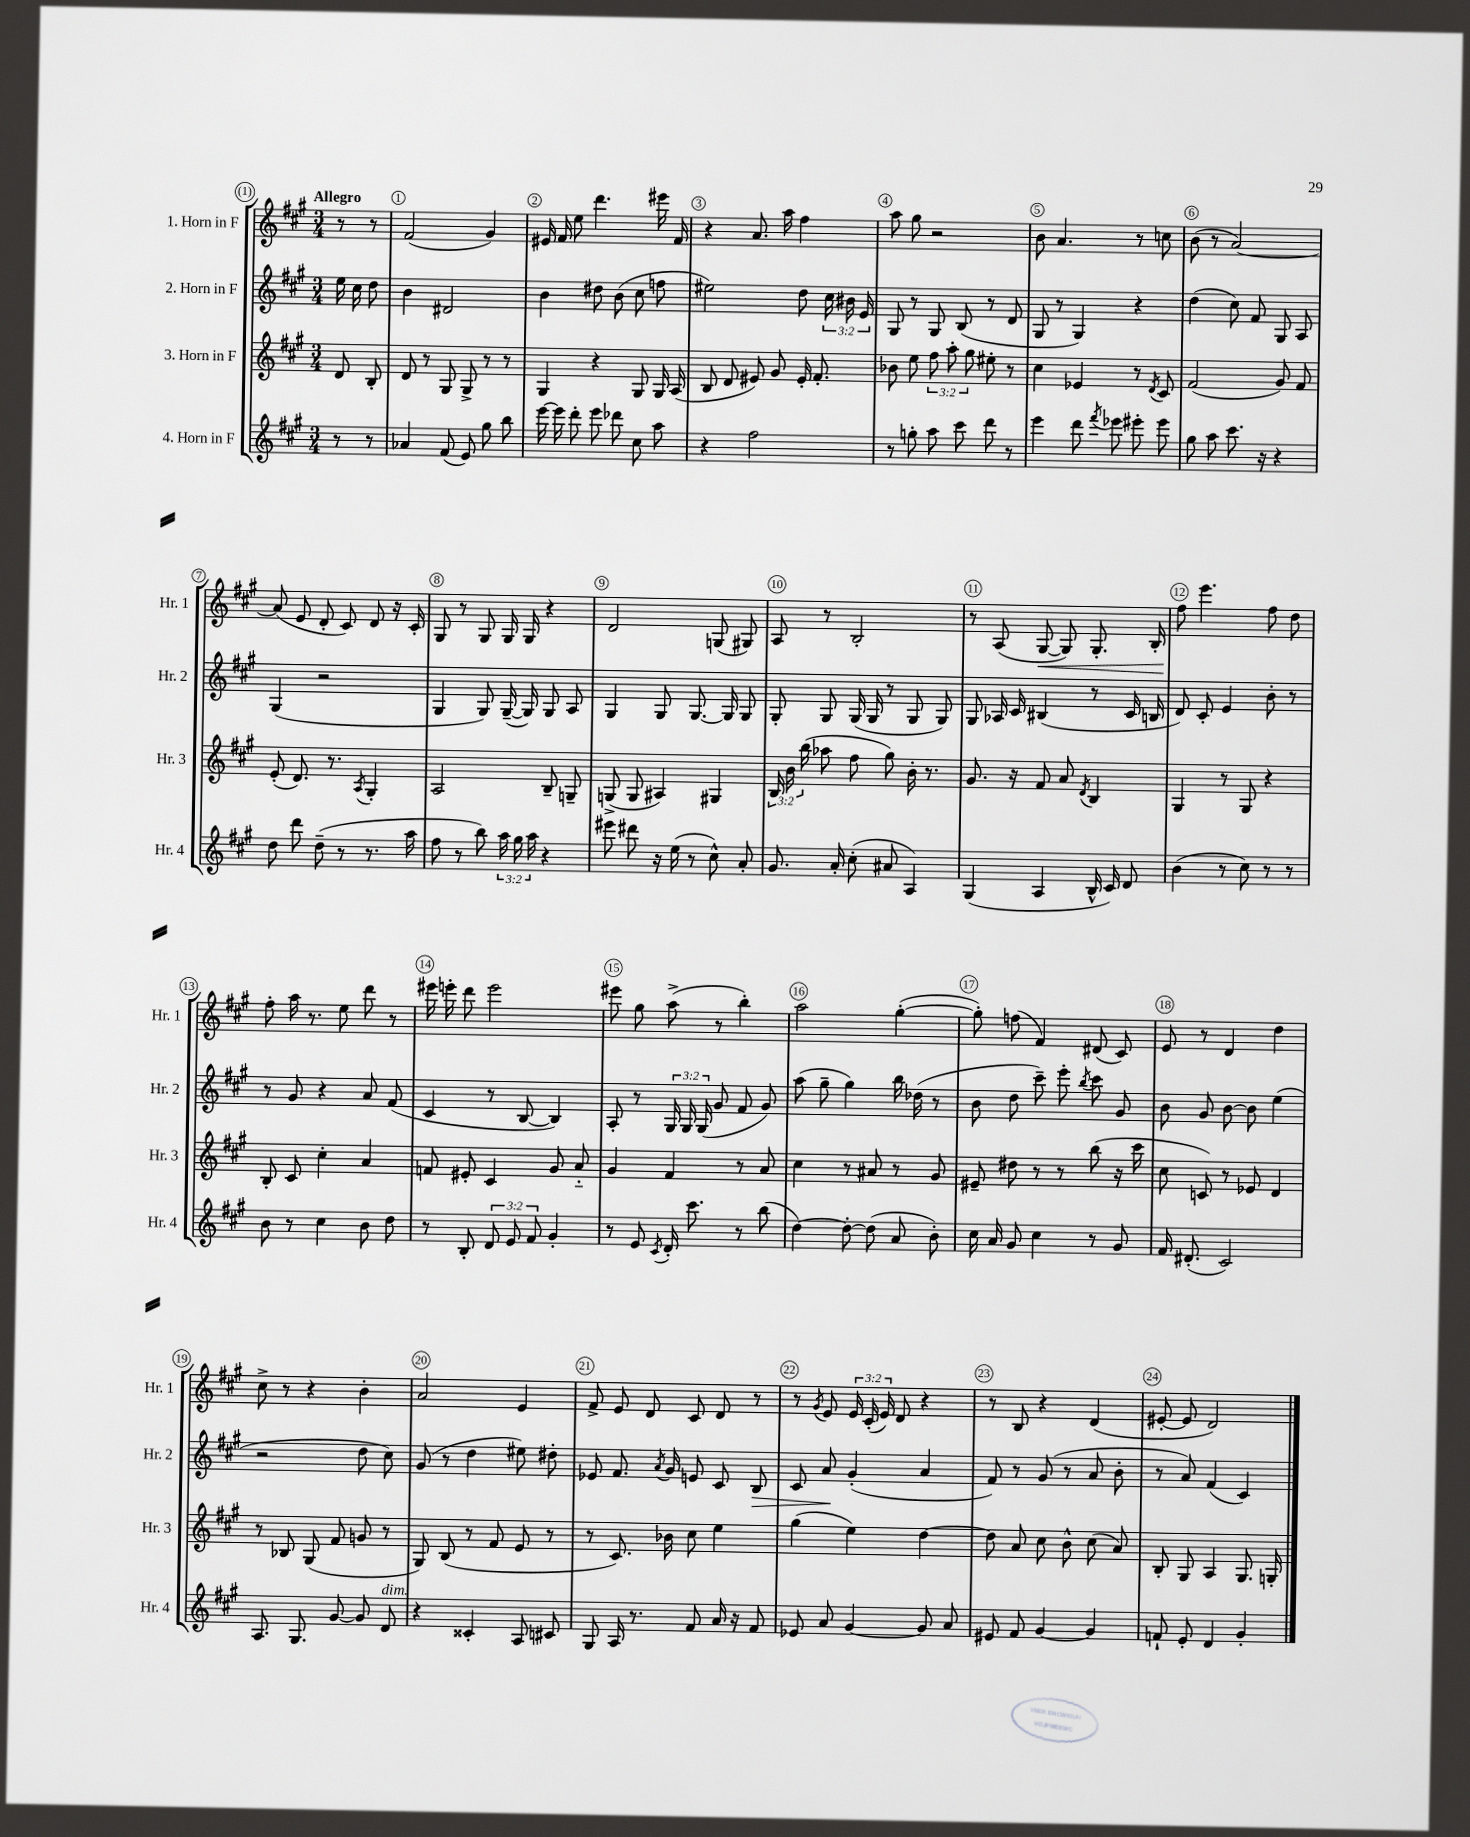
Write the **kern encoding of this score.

**kern	**kern	**kern	**dynam	**kern	**dynam
*part4	*part3	*part2	*part2	*part1	*part1
*staff4	*staff3	*staff2	*staff2	*staff1	*staff1
*I"4. Horn in F	*I"3. Horn in F	*I"2. Horn in F	*	*I"1. Horn in F	*
*I'Hr. 4	*I'Hr. 3	*I'Hr. 2	*	*I'Hr. 1	*
*clefG2	*clefG2	*clefG2	*	*clefG2	*
*k[f#c#g#]	*k[f#c#g#]	*k[f#c#g#]	*	*k[f#c#g#]	*
*M3/4	*M3/4	*M3/4	*	*M3/4	*
=	=	=	=	=	=
!	!	!	!	!LO:TX:a:B:t=Allegro	!
8r	8d/	16ee\	.	8r	.
.	.	16cc#\	.	.	.
8r	8B'/	8dd\	.	8r	.
=1	=1	=1	=1	=1	=1
4a-X/	8d/	4b\	.	(2f#/	.
.	8r	.	.	.	.
(8f#/	8G#/	2d#X/	.	.	.
8e/)	8G#^/	.	.	.	.
8gg#\	8r	.	.	4g#/)	.
8bb\	8r	.	.	.	.
=2	=2	=2	=2	=2	=2
[16eee\	4G#/	4b\	.	16e#X/	.
16eee\]	.	.	.	16f#/	.
8ddd'\	.	.	.	8ee\	.
8eee\	4r	8dd#X\	.	4.ddd\	.
8ddd-X\	.	(8b\	.	.	.
8cc#\	8G#/	8cc#\	.	.	.
8aa\	16G#/	8ffn\	.	16eee#X\	.
.	(16A/	.	.	16f#/	.
=3	=3	=3	=3	=3	=3
4r	8B/	2ee#X\)	.	4r	.
.	8d/	.	.	.	.
2ff#\	8e#X/)	.	.	8.a/	.
.	8g#/	.	.	.	.
.	.	.	.	16aa\	.
.	16e#'/	8dd\	.	4ff#\	.
.	8.f#'/	.	.	.	.
.	.	24cc#\	.	.	.
.	.	24b#X\	.	.	.
.	.	24e/	.	.	.
=4	=4	=4	=4	=4	=4
8r	8b-X\	8G#/	.	8aa\	.
8ggn'\	8ee\	8r	.	8gg#\	.
8aa\	12ff#\	8G#/	.	2r	.
.	12aa'\	.	.	.	.
8ccc#\	.	(8B/	.	.	.
.	12gg#\	.	.	.	.
8ddd\	8ee#X'\	8r	.	.	.
8r	8r	8d/	.	.	.
=5	=5	=5	=5	=5	=5
4eee\	4cc#\	8G#/	.	8b\	.
.	.	8r	.	4.a/	.
8ddd\	4e-X/	4G#/)	.	.	.
8qfff#/	.	.	.	.	.
8eee-X\	.	.	.	.	.
8eee#X'\	8r	4r	.	8r	.
.	8qd/	.	.	.	.
8eee#\	8c#/	.	.	8ccn\	.
=6	=6	=6	=6	=6	=6
8gg#\	(2f#/	(4dd\	.	(8b\	.
8aa\	.	.	.	8r	.
8.ccc#\	.	8cc#\)	.	[2a/)	.
.	.	8f#/	.	.	.
16r	.	.	.	.	.
4r	8g#/)	8G#/	.	.	.
.	8f#/	8A/	.	.	.
!!LO:LB:g=z
=7	=7	=7	=7	=7	=7
8dd\	(8e'/	(4G#/	.	(8a/]	.
8ddd\	8.d/)	.	.	8e/	.
(8dd~\	.	2r	.	8d'/	.
.	8.r	.	.	.	.
8r	.	.	.	8c#/)	.
.	8qA/	.	.	.	.
8.r	4G#'/	.	.	8d/	.
.	.	.	.	16r	.
16aa\	.	.	.	16c#'/	.
=8	=8	=8	=8	=8	=8
8ff#\	2A/	4G#/	.	8G#/	.
8r	.	.	.	8r	.
8bb\)	.	8G#/)	.	8G#/	.
24aa\	.	([16G#~/	.	16G#/	.
24gg#\	.	.	.	.	.
.	.	16G#/])	.	16G#/	.
24aa\	.	.	.	.	.
4r	8B~/	8G#/	.	4r	.
.	8Gn~/	8A/	.	.	.
=9	=9	=9	=9	=9	=9
8eee#X\	(8Gn^/	4G#/	.	2d/	.
8ddd#X\	8G/	.	.	.	.
16r	4A#X/)	8G#/	.	.	.
(16ee\	.	.	.	.	.
8r	.	[8.G#/	.	.	.
8cc#^^\)	4G#X/	.	.	(8Gn/	.
.	.	16G#/]	.	.	.
8a'/	.	8G#/	.	8G#X/)	.
=10	=10	=10	=10	=10	=10
8.g#/	24B/	8G#'/	.	8A/	.
.	24b\	.	.	.	.
.	(24bb\	.	.	.	.
.	8aa-X\	8G#/	.	8r	.
16a'/	.	.	.	.	.
(8cc#'\	8ff#\	(16G#/	.	2B'/	.
.	.	16G#/	.	.	.
8a#X/	8gg#\)	8r	.	.	.
4A/)	16b'\	8G#/	.	.	.
.	8.r	.	.	.	.
.	.	8G#/)	.	.	.
=11	=11	=11	=11	=11	=11
(4G#/	8.g#/	8G#/	.	8r	.
.	.	16A-X/	.	(8A/	.
.	16r	16c#/	.	.	.
!	!	!	!	!	!LO:HP:b
4A/	8f#/	(4B#X/	.	[8G#/	<
.	8a/	.	.	8G#/])	.
.	8qd/	.	.	.	.
16B^^/	4B/	8r	.	8.G#'/	.
16c#/)	.	.	.	.	.
8d/	.	16c#/	.	.	.
.	.	16Bn/	.	16B'/	.
=12	=12	=12	=12	=12	=12
(4b\	4G#/	8d/)	.	8ff#\	.
.	.	8c#'/	.	4.eee\	[
8r	8r	4e/	.	.	.
8cc#\)	8G#/	.	.	.	.
8r	4r	8b'\	.	8ff#\	.
8r	.	8r	.	8dd\	.
!!LO:LB:g=z
=13	=13	=13	=13	=13	=13
8b\	8B'/	8r	.	8ff#'\	.
8r	8c#/	8g#/	.	16aa\	.
.	.	.	.	8.r	.
4cc#\	4cc#'\	4r	.	.	.
.	.	.	.	8ee\	.
8b\	4a/	8a/	.	8ddd\	.
8dd\	.	(8f#/	.	8r	.
=14	=14	=14	=14	=14	=14
8r	8fn/	4c#/	.	16eee#X\	.
.	.	.	.	16eeen'\	.
8B'/	8e#X'/	.	.	8ddd\	.
12d/	4c#/	8r	.	2eee\	.
12e/	.	.	.	.	.
.	.	[8B/	.	.	.
12f#/	.	.	.	.	.
4g#'/	8g#/	4B/])	.	.	.
.	8a/	.	.	.	.
=15	=15	=15	=15	=15	=15
8r	4g#/	8A'/	.	8eee#X\	.
8e/	.	8r	.	8gg#\	.
8qc#/	.	.	.	.	.
16d'/	4f#/	24G#/	.	(8aa^\	.
.	.	24G#/	.	.	.
8.ccc#\	.	.	.	.	.
.	.	(24G#/	.	.	.
.	.	8g#/	.	8r	.
8r	8r	8f#/	.	4bb'\)	.
(8bb\	8a/	8g#/)	.	.	.
=16	=16	=16	=16	=16	=16
[4dd\)	4cc#\	(8aa\	.	2aa\	.
.	.	8gg#~\	.	.	.
8dd'\_	8r	4gg#\)	.	.	.
(8dd\]	8a#X/	.	.	.	.
8a/	8r	16bb\	.	([4gg#'\	.
.	.	(16dd-X\	.	.	.
8b'\)	8g#/	8r	.	.	.
=17	=17	=17	=17	=17	=17
16cc#\	8e#X~/	8b\	.	8gg#'\])	.
16a/	.	.	.	.	.
8g#/	8dd#X\	8dd\	.	(8ffn\	.
4cc#\	8r	8ccc#~\)	.	4f#/)	.
.	8r	8eee'\	.	.	.
.	.	8qbb/	.	.	.
8r	(8bb\	8ccc#\	.	(8d#X/	.
8g#/	16r	8g#/	.	8c#/)	.
.	16ccc#\	.	.	.	.
=18	=18	=18	=18	=18	=18
16f#/	8cc#\	8b\	.	8e/	.
(8.d#X'/	.	.	.	.	.
.	8cn/)	8g#/	.	8r	.
2c#/)	8r	[8b\	.	4d/	.
.	8e-X/	8b\]	.	.	.
.	4d/	(4ee\	.	4dd\	.
!!LO:LB:g=z
=19	=19	=19	=19	=19	=19
8.A/	8r	2r	.	8cc#^\	.
.	8B-X/	.	.	8r	.
8.G#/	.	.	.	.	.
.	(8G#/	.	.	4r	.
[8g#/	8f#/	.	.	.	.
8g#/]	8gn/	8dd\	.	4b'\	.
!LO:TX:a:i:t=dim.	!	!	!	!	!
8d/	8r	8cc#\)	.	.	.
=20	=20	=20	=20	=20	=20
4r	8G#/)	(8g#/	.	2a/	.
.	(8B/	8r	.	.	.
4c##X'/	8r	4dd\	.	.	.
.	8f#/	.	.	.	.
8A/	8e/	8ee#X\)	.	4e/	.
8c#X/	8r	8dd#X'\	.	.	.
=21	=21	=21	=21	=21	=21
8G#/	8r	8e-X/	.	8f#^/	.
16A/	8.c#/)	8.f#/	.	8e/	.
8.r	.	.	.	.	.
.	.	.	.	8d/	.
.	.	8qa/	.	.	.
.	16b-X\	16g#/	.	.	.
8f#/	8cc#\	8en/	.	8c#/	.
16a/	4ee\	8c#/	.	8d/	.
16r	.	.	.	.	.
!	!	!	!LO:HP:b	!	!
8f#/	.	8B/	>	8r	.
=22	=22	=22	=22	=22	=22
8e-X/	(4gg#\	8c#/	.	8r	.
.	.	.	.	8qg#/	.
8a/	.	8a/	.	8e/	.
[4g#/	4ee\)	(4g#'/	]	24e/	.
.	.	.	.	(24c#'/	.
.	.	.	.	24e/)	.
.	.	.	.	8d/	.
8g#/]	[4dd\	4a/	.	4r	.
8a/	.	.	.	.	.
=23	=23	=23	=23	=23	=23
8e#X/	8dd\]	8f#/)	.	8r	.
8f#/	8a/	8r	.	8B/	.
[4g#/	8cc#\	(8g#/	.	4r	.
.	8b^^\	8r	.	.	.
4g#/]	(8cc#\	8a/	.	(4d/	.
.	8a/)	8b'\	.	.	.
=24	=24	=24	=24	=24	=24
8fn`/	8B'/	8r	.	[8e#X'/	.
8e'/	8G#/	8a/)	.	8e#/]	.
4d/	4A/	(4f#/	.	2d/)	.
4g#'/	8.G#/	4c#/)	.	.	.
.	16Gn'/	.	.	.	.
==	==	==	==	==	==
*-	*-	*-	*-	*-	*-
